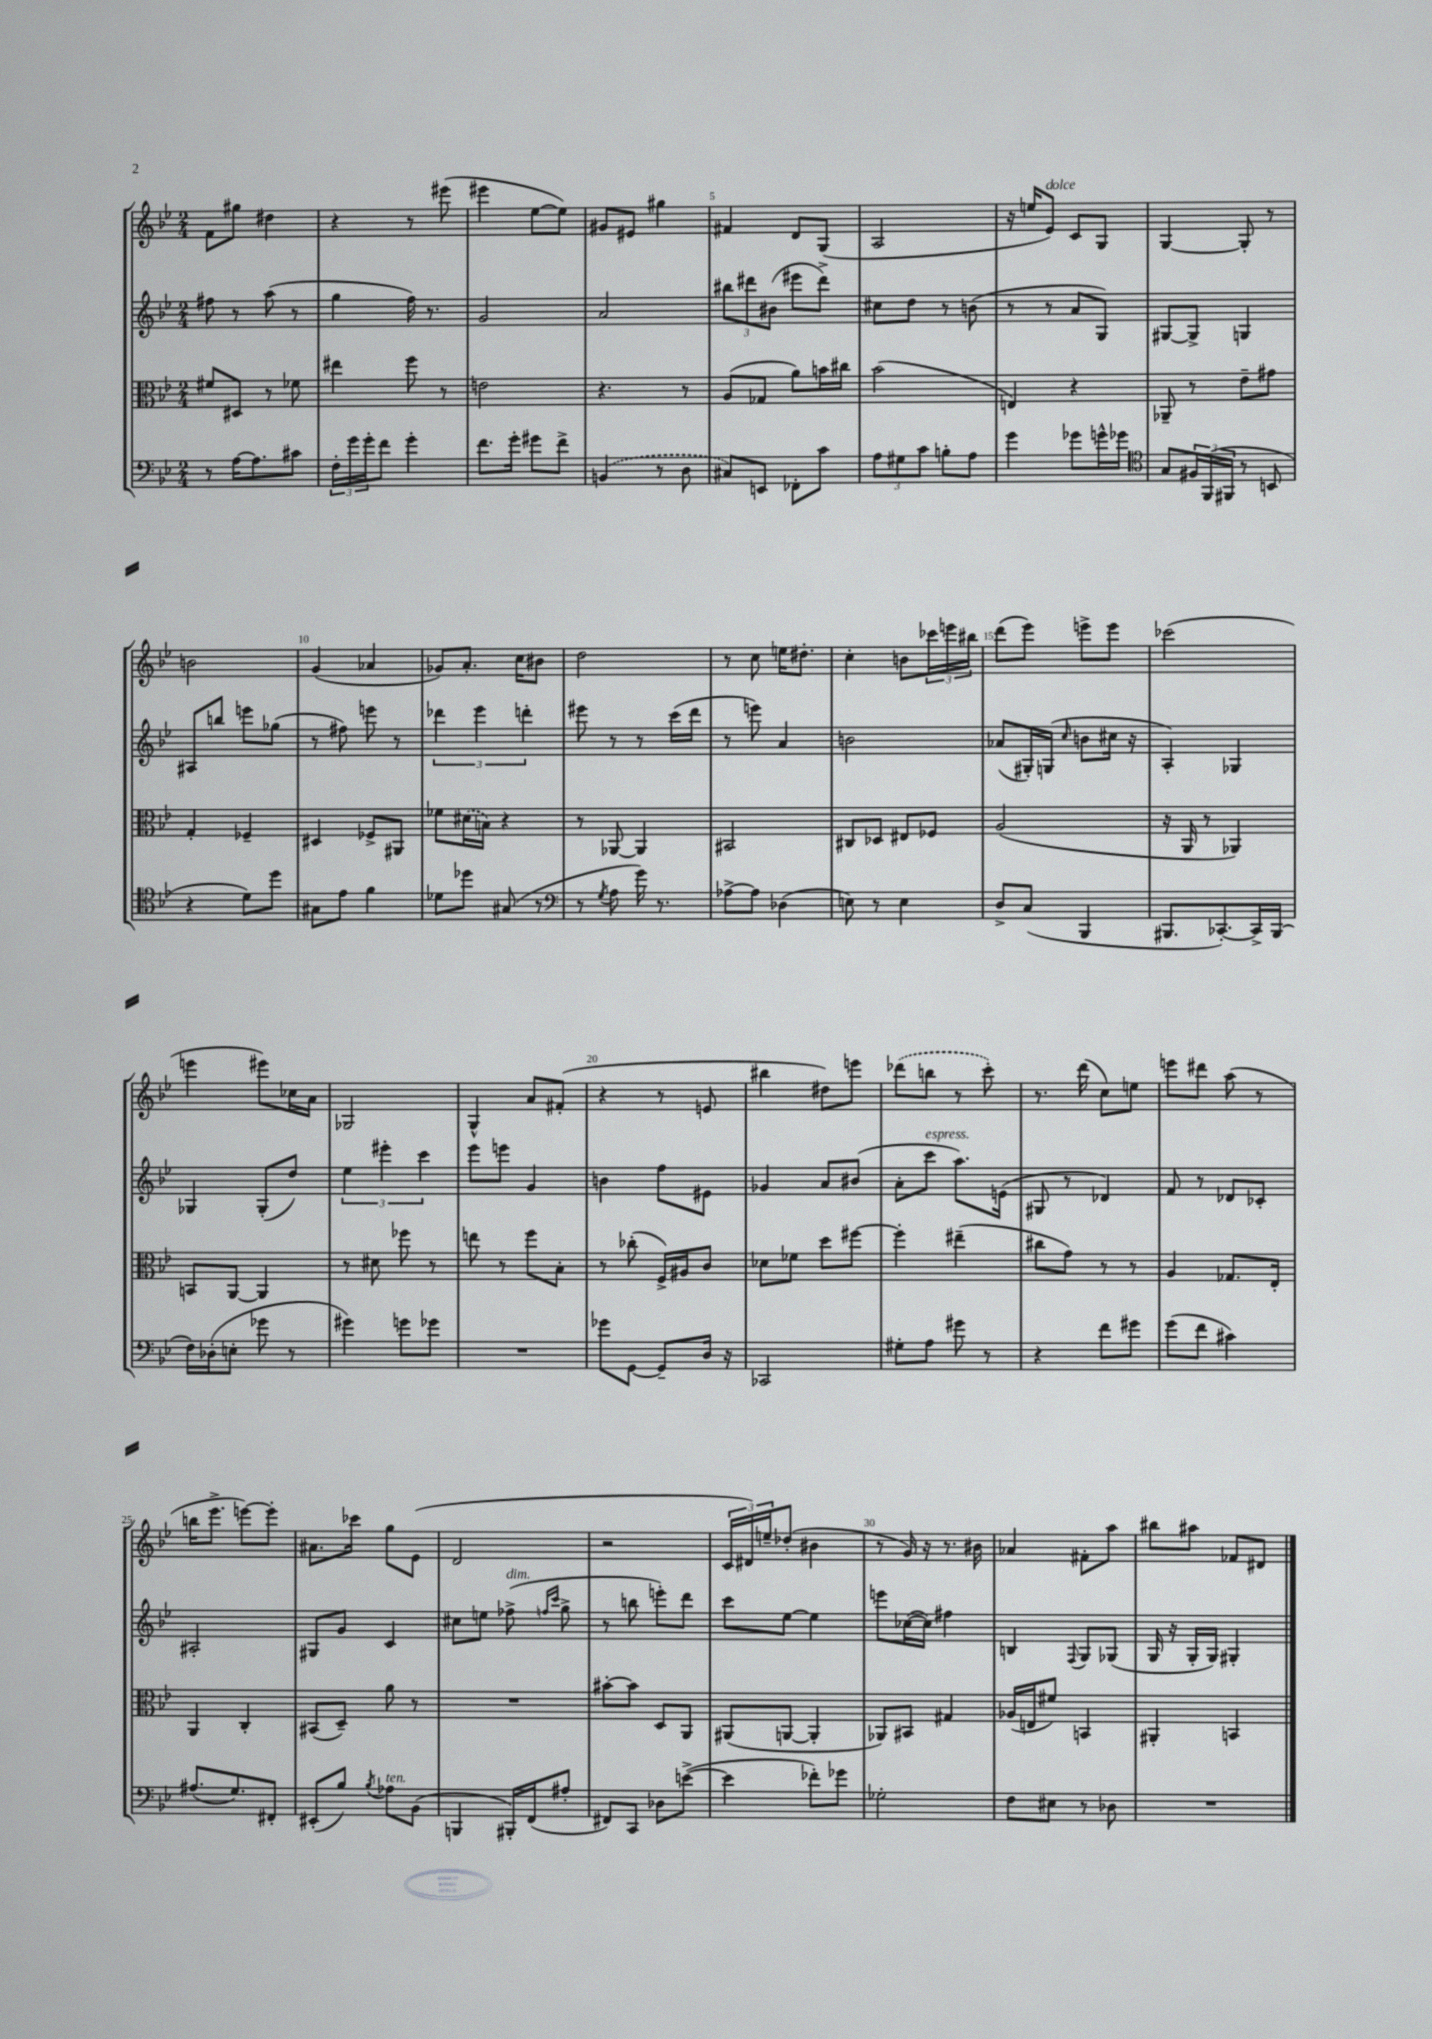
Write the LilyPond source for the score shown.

<<
\new StaffGroup <<
\new Staff = "s0" {
    \clef treble \key bes \major \numericTimeSignature \time 2/4
    f'8 gis''8 dis''4 |
    r4 r8 eis'''8( |
    eis'''4 ees''8~ ees''8) |
    gis'8 eis'8 gis''4 |
    fis'4 d'8 g8( |
    a2 |
    r16 e''16 ees'8^\markup { \italic "dolce" }) c'8 g8 |
    g4~ g8-. r8 |
    b'2 |
    g'4( aes'4 |
    ges'8) a'8.-. c''16 bis'8 |
    d''2 |
    r8 c''8 e''16 dis''8.-. |
    c''4-. b'8 \tuplet 3/2 { ces'''16 e'''16 bis''16 } |
    d'''8( ees'''8) e'''8-> e'''8 |
    ces'''2( |
    e'''4 eis'''8) ces''16 a'16 |
    ges2 |
    g4-^ a'8 fis'8-.( |
    r4 r8 e'8 |
    bis''4 dis''8) e'''8 |
    \once \slurDashed des'''8( b''8 r8 c'''8-.) |
    r8. d'''16( c''8) e''8 |
    e'''8 dis'''8 a''8( r8 |
    b''16 ees'''8.-> e'''8~) e'''8-. |
    ais'8. ces'''16 g''8 ees'8( |
    d'2 |
    r2 |
    \tuplet 3/2 { c'16 dis'16) e''16-- } des''8-.( bis'4 |
    r8 g'16) r16 r8. bis'16 |
    aes'4 fis'8-. a''8 |
    bis''8 ais''8 fes'8 dis'8 \bar "|." |
}
\new Staff = "s1" {
    \clef treble \key bes \major \numericTimeSignature \time 2/4
    fis''8 r8 a''8( r8 |
    g''4 f''16) r8. |
    g'2 |
    a'2 |
    \tuplet 3/2 { bis''8 dis'''8 bis'8( } eis'''8 dis'''8->) |
    cis''8 d''8 r8 b'8( |
    r8 r8 a'8 g8) |
    gis8~ gis8-> g4 |
    ais8 b''8 e'''8 ges''8( |
    r8 fis''8) e'''8 r8 |
    \tuplet 3/2 { des'''4 ees'''4 d'''4-. } |
    eis'''8 r8 r8 c'''16( d'''16 |
    r8 e'''8) a'4 |
    b'2 |
    aes'8( gis16-.) g16( \grace { c''16 } b'8 cis''16 r16 |
    a4-.) ges4 |
    ges4 ges8-.( d''8) |
    \tuplet 3/2 { ees''4 eis'''4-. c'''4 } |
    ees'''8 e'''8 g'4 |
    b'4 f''8 eis'8 |
    ges'4 a'8 bis'8( |
    a'8-. c'''8^\markup { \italic "espress." } a''8.) e'16( |
    gis8 r8 des'4) |
    f'8 r8 des'8 ces'8-. |
    ais2-. |
    gis8 g'8 c'4 |
    cis''8 e''8 fes''8->^\markup { \italic "dim." }( \grace { f''16 c'''16 } g''8-> |
    r8 b''8 e'''8-.) d'''8 |
    c'''8 ees''8~ ees''4 |
    e'''8 ces''16~( ces''16) fis''4 |
    b4 \appoggiatura { f8 } g8 ges8( |
    g16 r16 g16-. g16) gis4-. \bar "|." |
}
\new Staff = "s2" {
    \clef alto \key bes \major \numericTimeSignature \time 2/4
    fis'8 dis8 r8 fes'8 |
    eis''4 f''8 r8 |
    e'2 |
    r4. r8 |
    a8( ges8 a'8) b'16 cis''16 |
    bes'2( |
    e4) r4 |
    aes,8-- r8 ees'8-- gis'8 |
    g4-. fes4-- |
    dis4 fes8-> ais,8 |
    fes'8 \once \slurDashed dis'16( b16) r4 |
    r8 aes,8~ aes,4 |
    bis,2 |
    cis8 des8 eis8 fes8 |
    a2( |
    r16 a,16 r8 aes,4) |
    b,8 a,8~ a,4 |
    r8 dis'8 fes''8 r8 |
    e''8 r8 f''8 bes8-. |
    r8 ces''8-.( f16->) ais16 c'8 |
    des'8 fes'8 d''8 fis''8~ |
    fis''4-. eis''4--( |
    cis''8 g'8) r8 r8 |
    a4 ges8. ees16-. |
    a,4 c4-. |
    bis,8( d8--) a'8 r8 |
    R2 |
    bis'8~-. bis'8 d8 a,8 |
    ais,8( a,8~ a,4-. |
    aes,8) bis,8 gis4 |
    aes16( e16 fis'8) b,4 |
    ais,4-. b,4 \bar "|." |
}
\new Staff = "s3" {
    \clef bass \key bes \major \numericTimeSignature \time 2/4
    r8 a16~ a8. cis'8 |
    \tuplet 3/2 { f16-. g'16 g'16-. } f'8 g'4-. |
    f'8. g'16-. gis'8 f'8-> |
    \once \slurDashed b,4( r8 d8 |
    cis8) e,8 fes,8-. c'8 |
    \tuplet 3/2 { a8 gis8 c'8 } b8-. a8 |
    g'4 ges'8 g'16-^ ges'16 |
    \clef tenor g8 \tuplet 3/2 { fis16 f,16( fis,16 } r8 b,8 |
    r4 d'8) d''8 |
    gis8 ees'8 f'4 |
    des'8 des''8 gis8( r8 |
    \clef bass r8 \acciaccatura { g8 } a8 g'16) r8. |
    aes8~-> aes8 des4( |
    e8) r8 e4 |
    d8-> c8( bes,,4 |
    bis,,8. ces,8.~-.) ces,16-> bis,,16( |
    f16) des16-.( e8-. ges'8 r8 |
    gis'4) g'8 ges'8 |
    R2 |
    ges'8 g,8~ g,8-- d16 r16 |
    ces,2 |
    gis8-. a8 gis'8 r8 |
    r4 f'8 gis'8 |
    g'8( f'8 cis'4) |
    ais8.( g8.) fis,8-. |
    eis,8-.( bes8) \acciaccatura { bes8 } aes8^\markup { \italic "ten." } bes,8( |
    b,,4 bis,,16-.) f,16( ais8-. |
    fis,8) c,8 des8 e'8~->( |
    e'4 fes'8-.) ges'8 |
    ges2-. |
    f8 eis8 r8 des8 |
    R2 \bar "|." |
}
>>
>>
\layout { \context { \Score \override BarNumber.break-visibility = ##(#f #t #t) barNumberVisibility = #(every-nth-bar-number-visible 5) } }
